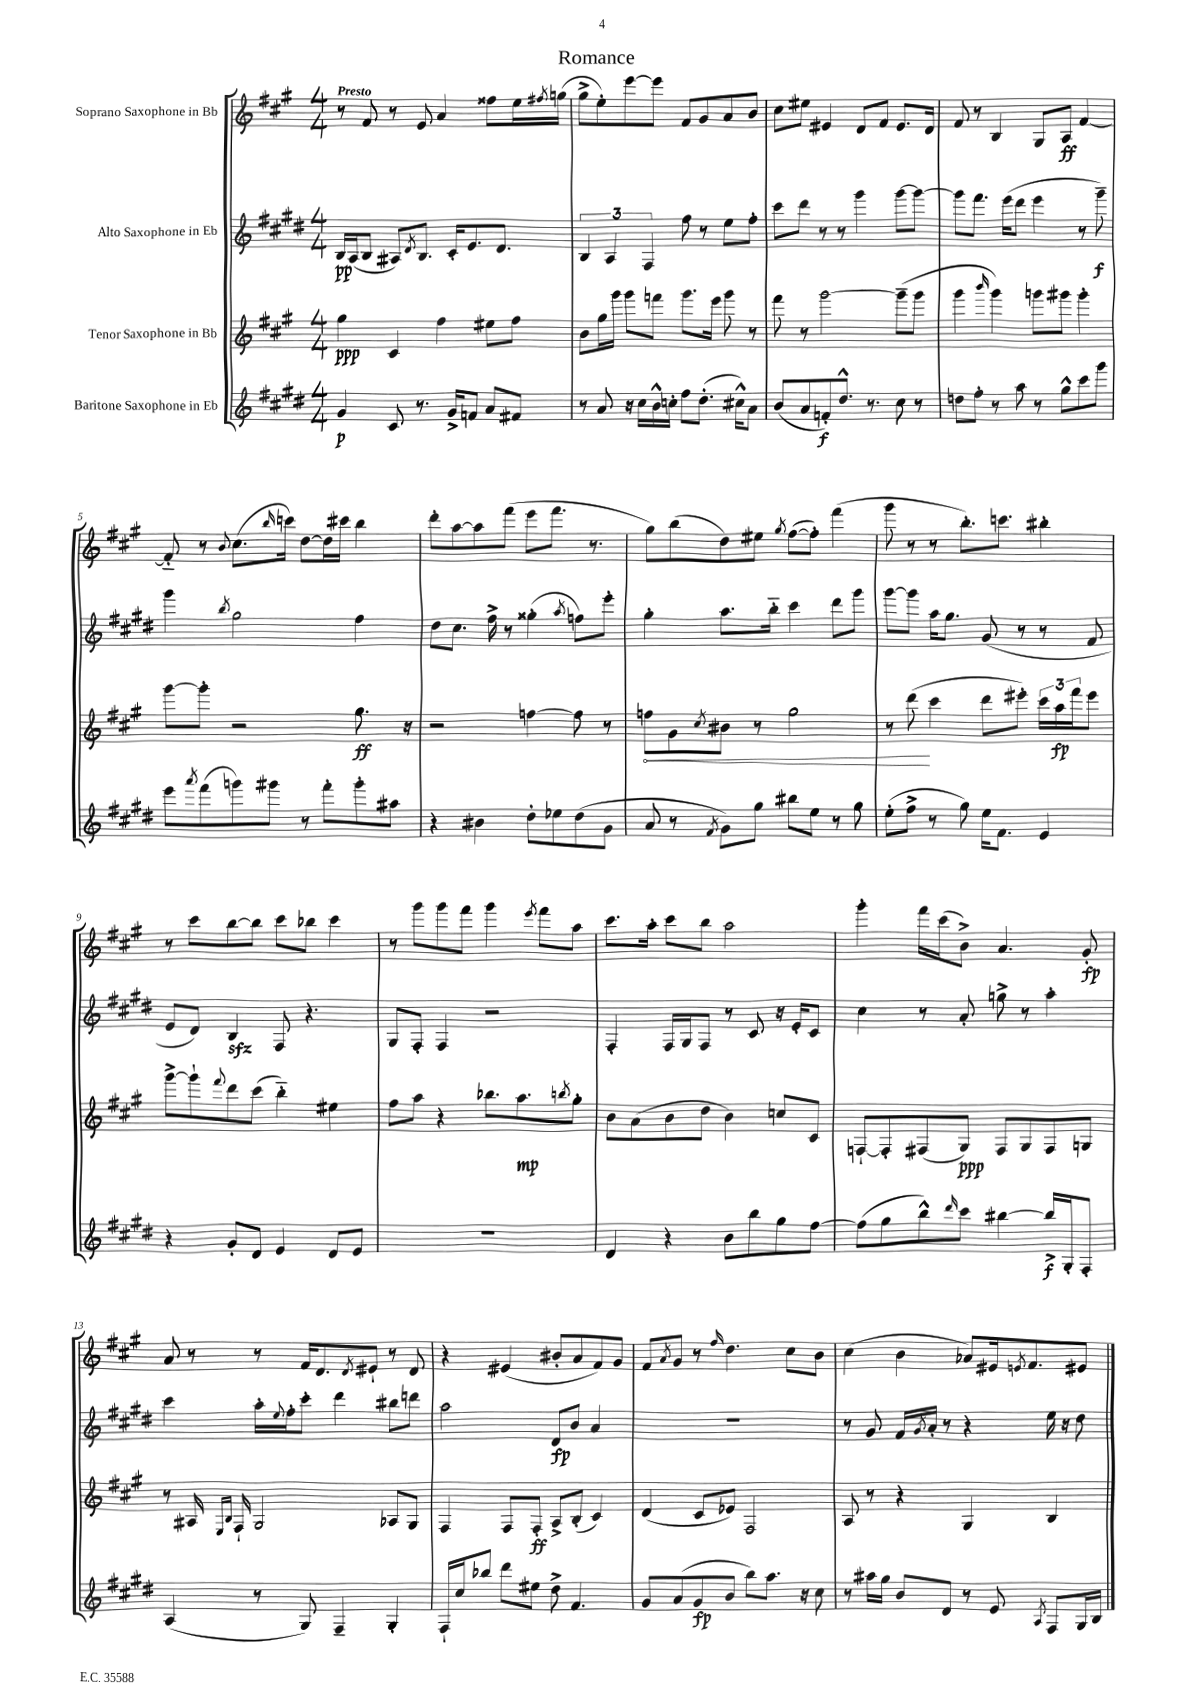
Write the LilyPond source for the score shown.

\header { title = "Romance" }
<<
\new StaffGroup <<
\new Staff = "s0" \with { instrumentName = "Soprano Saxophone in Bb" } {
    \clef treble \key a \major \numericTimeSignature \time 4/4 \tempo "Presto"
    r8 fis'8 r8 e'8 a'4 fisis''8 e''16 \acciaccatura { fis''8 } g''16( |
    gis''8-> e''8-.) e'''8~ e'''8 fis'8 gis'8 a'8 b'8 |
    cis''8 eis''8 eis'4 d'8 fis'8 eis'8. d'16 |
    fis'8 r8 b4 gis8 a8\ff fis'4~ |
    fis'8-_ r8 \appoggiatura { b'8 } cis''8.( \grace { b''16 } c'''16) d''8~ d''16 cis'''16 b''4 |
    d'''8-. a''8~ a''8 fis'''8( e'''8 fis'''8. r8. |
    gis''8) b''8( d''8) eis''8 \acciaccatura { gis''8 } fis''8~( fis''8-.) fis'''4( |
    gis'''8 r8 r8 b''8.-.) c'''8. bis''4-. |
    r8 cis'''8 b''8~ b''8 cis'''8 bes''8 cis'''4 |
    r8 gis'''8 gis'''8 fis'''8 gis'''4 \acciaccatura { e'''8 } fis'''8 a''8 |
    cis'''8. a''16-. cis'''8 b''8 a''2 |
    gis'''4-. fis'''16 cis'''16( b'8->) a'4. gis'8-.\fp |
    a'8 r8 r8 fis'16 d'8. \acciaccatura { d'8 } eis'8-! r8 d'8 |
    r4 eis'4( bis'8-. a'8 fis'8) gis'8 |
    fis'8 \acciaccatura { a'8 } gis'8 r8 \grace { fis''16 } d''4. cis''8 b'8 |
    cis''4( b'4 aes'8) eis'16 \acciaccatura { e'8 } fis'8. eis'8 \bar "|." |
}
\new Staff = "s1" \with { instrumentName = "Alto Saxophone in Eb" } {
    \clef treble \key e \major \numericTimeSignature \time 4/4
    b16\pp a16( b8 ais8) \acciaccatura { dis'8 } b8. cis'16-. e'8. dis'8. |
    \tuplet 3/2 { b4 a4 fis4 } fis''8 r8 e''8 fis''8-. |
    cis'''8 dis'''8 r8 r8 gis'''4 gis'''8~ gis'''8~ |
    gis'''8 fis'''8. e'''16( dis'''8 e'''4 r8 gis'''8--\f) |
    gis'''4 \acciaccatura { b''8 } gis''2 fis''4 |
    dis''8 cis''8. fis''16-> r8 gisis''4-.( \acciaccatura { a''8 } f''8) e'''8-. |
    gis''4-. a''8. b''16-_ cis'''4 dis'''8 gis'''8 |
    gis'''8~ gis'''8 a''16 gis''8. gis'8( r8 r8 fis'8 |
    e'8 dis'8) b4\sfz fis8 r4. |
    gis8 fis8-. fis4 r2 |
    fis4-. fis16 gis16 fis8 r8 cis'8 r16 e'16-. cis'8 |
    cis''4 r8 a'8-. g''8-> r8 a''4-. |
    cis'''4 a''16-. \appoggiatura { e''8 } fis''16-. cis'''8-. dis'''4 bis''8 d'''8 |
    a''2 dis'8\fp b'8 a'4 |
    R1 |
    r8 gis'8 fis'16 \acciaccatura { gis'8 } a'16-. r8 r4 e''16 r16 dis''8 \bar "|." |
}
\new Staff = "s2" \with { instrumentName = "Tenor Saxophone in Bb" } {
    \clef treble \key a \major \numericTimeSignature \time 4/4
    gis''4\ppp cis'4 fis''4 eis''8 fis''8 |
    b'8 gis''16 gis'''16 gis'''8 f'''8 gis'''8. e'''16 gis'''8 r8 |
    fis'''8 r8 gis'''2~ gis'''8--( gis'''8 |
    gis'''4 \grace { b'''16 } gis'''4) g'''8 gis'''8 gis'''4-. |
    gis'''8~ gis'''8-. r2 gis''8.\ff r16 |
    r2 f''4~ f''8 r8 |
    \once \override Hairpin.circled-tip = ##t f''8\< gis'8 \acciaccatura { cis''8 } bis'8 r8 gis''2 |
    r8 d'''8\!( cis'''4 d'''8 eis'''8-.) \tuplet 3/2 { cis'''16 a''16\fp fis'''16 } eis'''8 |
    gis'''8~-> gis'''8-! \appoggiatura { fis'''8 } d'''8 cis'''8( b''4-_) eis''4 |
    fis''8 a''8 r4 bes''8. a''8.\mp \acciaccatura { b''8 } gis''8-. |
    b'8 a'8( b'8 d''8 b'4) c''8 cis'8 |
    f8~-! f8-. fis8( gis8\ppp) fis8 gis8 fis8 g8 |
    r8 ais16 \grace { e16 b16 } fis16-! gis2 aes8 gis8 |
    fis4 fis8 fis8-.\ff a8-> b8-.( cis'4) |
    d'4( cis'8 ees'8) fis2 |
    a8 r8 r4 gis4 b4 \bar "|." |
}
\new Staff = "s3" \with { instrumentName = "Baritone Saxophone in Eb" } {
    \clef treble \key e \major \numericTimeSignature \time 4/4
    gis'4\p cis'8 r8. gis'16-> f'8 a'8 fis'8 |
    r8 a'8 r16 cis''16 b'16-^ c''16-. fis''8 dis''8.-.( cis''16-^) a'8 |
    b'8( a'8 f'8-.\f) dis''8.-^ r8. cis''8 r8 |
    d''8 fis''8-. r8 a''8 r8 gis''8-^ cis'''8 gis'''8 |
    e'''8 \acciaccatura { a'''8 } fis'''8( g'''8) gis'''8 r8 fis'''8-. gis'''8-. ais''8 |
    r4 bis'4 dis''8-. ees''8 dis''8( gis'8 |
    a'8 r8 \acciaccatura { fis'8 } gis'8) gis''8 bis''8 e''8 r8 gis''8 |
    e''8-.( fis''8-> r8 gis''8) e''16 fis'8. e'4 |
    r4 gis'8-. dis'8 e'4 dis'8 e'8 |
    R1 |
    dis'4 r4 b'8 b''8 gis''8 fis''8~ |
    fis''8( gis''8 b''8-^) \grace { dis'''16 } cis'''8 bis''4~ bis''16->\f gis16-. fis8-. |
    a4( r8 gis8) fis4-- gis4-. |
    fis16-! cis''16 bes''8 dis'''8 eis''8 dis''8-> fis'4. |
    gis'8 a'8( gis'8\fp b'8 b''8) a''8. r16 cis''8 |
    r8 ais''16 gis''16 b'8 dis'8 r8 e'8 \acciaccatura { a8 } fis8 gis16 b16 \bar "|." |
}
>>
>>
